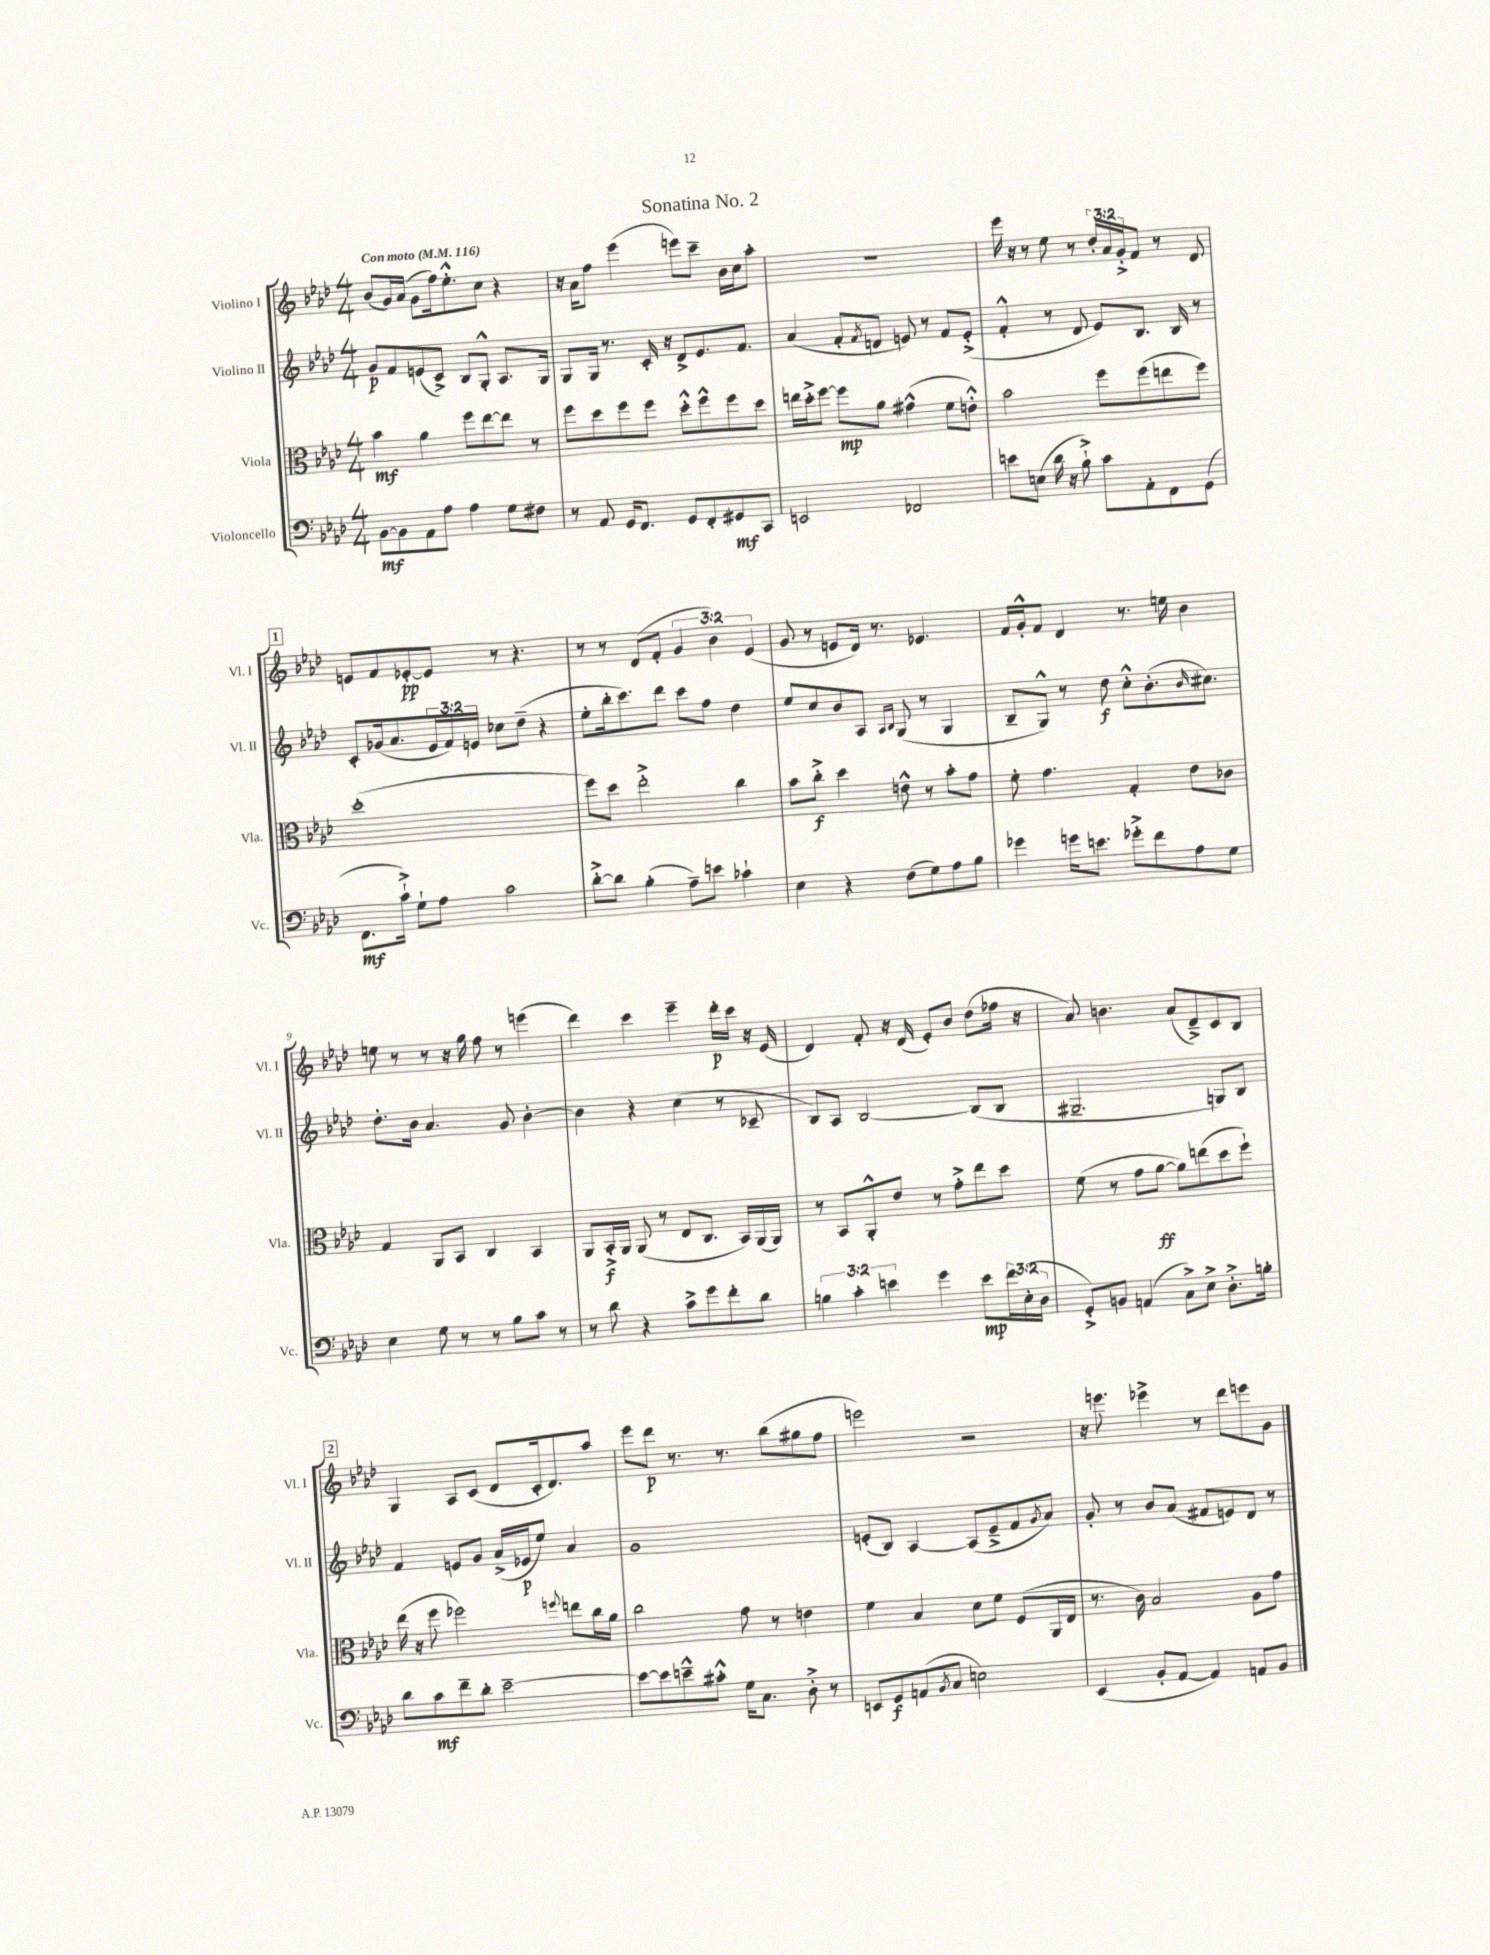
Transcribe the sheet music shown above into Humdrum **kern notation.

**kern	**dynam	**kern	**dynam	**kern	**dynam	**kern	**dynam
*part4	*part4	*part3	*part3	*part2	*part2	*part1	*part1
*staff4	*staff4	*staff3	*staff3	*staff2	*staff2	*staff1	*staff1
*I"Violoncello	*	*I"Viola	*	*I"Violino II	*	*I"Violino I	*
*I'Vc.	*	*I'Vla.	*	*I'Vl. II	*	*I'Vl. I	*
*clefF4	*	*clefC3	*	*clefG2	*	*clefG2	*
*k[b-e-a-d-]	*	*k[b-e-a-d-]	*	*k[b-e-a-d-]	*	*k[b-e-a-d-]	*
*M4/4	*	*M4/4	*	*M4/4	*	*M4/4	*
*MM116	*	*MM116	*	*MM116	*	*MM116	*
=1	=1	=1	=1	=1	=1	=1	=1
!	!	!	!	!	!	!LO:TX:a:B:t=Con moto	!
[8BB-\L	mf	4b-\	mf	8g/L	p	(8b-/L	.
8BB-\]	.	.	.	8f/	.	16g/L)	.
.	.	.	.	.	.	(16a-/JJ	.
8AA-\	.	4a-\	.	(8en/	.	8g\L	.
8A-\J	.	.	.	8c^/J)	.	16ff\k)	.
.	.	.	.	.	.	8.ee-'^^\	.
4A-\	.	8ff\L	.	8B-/L	.	.	.
.	.	[8ee-\	.	8G'^^/J	.	8cc\J	.
8G\L	.	8ee-\J]	.	8.A-/L	.	4r	.
8F#X\J	.	8r	.	.	.	.	.
.	.	.	.	16G/Jk	.	.	.
=2	=2	=2	=2	=2	=2	=2	=2
8r	.	8ff\L	.	8G/L	.	16r	.
.	.	.	.	.	.	16a-\KL	.
8AA-/	.	8dd-\	.	16G/Jk	.	8ff\J	.
.	.	.	.	8.r	.	.	.
16GG/KL	.	8ff\	.	.	.	(4eee-\	.
8.FF/J	.	.	.	.	.	.	.
.	.	8ff\J	.	16c'/	.	.	.
.	.	.	.	16r	.	.	.
8GG/L	.	8dd-'^^\L	.	8d-^/L	.	8eeen\L)	.
8FF'/	.	8ff^^\	.	8.e-/	.	8ccc~\J	.
8GG#X/	mf	8ff\	.	.	.	16b-\LL	.
.	.	.	.	8.f/J	.	16cc\J	.
8CC/J	.	8dd-\J	.	.	.	8aa-'\J	.
=3	=3	=3	=3	=3	=3	=3	=3
2EEn/	.	16een\LL	.	(4a-/	.	1r	.
.	.	16dd-'^\J	.	.	.	.	.
.	.	[8ff\J	.	.	.	.	.
.	.	8ff\L]	mp	8f'/L	.	.	.
.	.	.	.	8qf/	.	.	.
.	.	8a-\J	.	8dn/J	.	.	.
2FF-X/	.	(4g#X^^\	.	8en/)	.	.	.
.	.	.	.	8r	.	.	.
.	.	8f\L	.	8f/L	.	.	.
.	.	8en'^^\J)	.	(8e'^/J	.	.	.
=4	=4	=4	=4	=4	=4	=4	=4
8en\L	.	2b-\	.	4f'^^/	.	16eee-\	.
.	.	.	.	.	.	16r	.
(8En\J	.	.	.	.	.	8r	.
16d-\	.	.	.	8r	.	8ee-\	.
16r	.	.	.	.	.	.	.
8B-`^\)	.	.	.	8d-/	.	8r	.
8c\L	.	8ff\L	.	8e-/L)	.	24dd-'/LL	.
.	.	.	.	.	.	24a-/	.
.	.	.	.	.	.	24g'^/J	.
8AA-'\	.	(8ff\	.	8.B-/J	.	8f/J	.
8FF\	.	8een\	.	.	.	8r	.
.	.	.	.	16B-/	.	.	.
(8GG\J	.	8ff\J)	.	8r	.	8d-/	.
!!LO:LB:g=z
!!LO:REH:place=s1:t=1
=5	=5	=5	=5	=5	=5	=5	=5
8.FF\L	mf	(1dd-'	.	8c'/L	.	8en/L	.
.	.	.	.	(16g-X/k	.	8f/	.
16c`^\Jk)	.	.	.	8.a-/	.	.	.
8G`\L	.	.	.	.	.	[8e-X'/	pp
8A-\J	.	.	.	24e-/L	.	8e-/J]	.
.	.	.	.	24f/)	.	.	.
.	.	.	.	24en/JJ	.	.	.
2c\	.	.	.	8cc-X\L	.	8r	.
.	.	.	.	(8dd-~\J	.	4.r	.
.	.	.	.	4r	.	.	.
=6	=6	=6	=6	=6	=6	=6	=6
[8d-'^\L	.	8ff\L)	.	8ee-'\L	.	8r	.
8d-\J]	.	8dd-\J	.	16bb-'\k	.	8r	.
.	.	.	.	8.ccc\)	.	.	.
(4B-'\	.	2ee-'^\	.	.	.	(8d-/L	.
.	.	.	.	8ddd-\J	.	8f'/J	.
8A-~\L)	.	.	.	8ccc\L	.	6g/	.
8en\J	.	.	.	8ff\J	.	.	.
.	.	.	.	.	.	6b-\)	.
4c-X`\	.	4cc\	.	4dd-\	.	.	.
.	.	.	.	.	.	(6e-/	.
=7	=7	=7	=7	=7	=7	=7	=7
4E-\	.	8b-\L	.	8ee-/L	.	8g/	.
.	.	8cc'^\J	f	8cc/	.	8r	.
4r	.	4dd-\	.	8b-/	.	8en/L	.
.	.	.	.	8A-/J	.	16d-/Jk)	.
.	.	.	.	.	.	8.r	.
.	.	.	.	16qqA-/LL	.	.	.
.	.	.	.	16qqB-/JJ	.	.	.
(8F\L	.	8en^^\	.	(8G/	.	.	.
8G\)	.	8r	.	8r	.	4.e-X/	.
8A-\	.	8b-'\L	.	4G/	.	.	.
8B-\J	.	8g\J	.	.	.	.	.
=8	=8	=8	=8	=8	=8	=8	=8
4g-X\	.	8f'\	.	8B-~/L	.	16f/LL	.
.	.	.	.	.	.	16g'^^/J	.
.	.	4.g\	.	8G^^/J)	.	8f/J	.
16gn\KL	.	.	.	8r	.	4d-/	.
8.en\J	.	.	.	.	.	.	.
.	.	.	.	8dd-\	f	.	.
8g-X'^\L	.	4G'/	.	8cc'^^\L	.	8.r	.
8f\	.	.	.	(8.b-'\	.	.	.
.	.	.	.	.	.	16een\	.
8A-\	.	8e-\L	.	.	.	4b-\	.
.	.	.	.	16qqb-/	.	.	.
.	.	.	.	8.cc#X\J)	.	.	.
8G\J	.	8c-X\J	.	.	.	.	.
!!LO:LB:g=z
=9	=9	=9	=9	=9	=9	=9	=9
4E-\	.	4G/	.	8.dd-'\L	.	8een\	.
.	.	.	.	.	.	8r	.
.	.	.	.	16b-\Jk	.	.	.
8G\	.	8AA-/L	.	4.a-/	.	8r	.
8r	.	8BB-/J	.	.	.	16r	.
.	.	.	.	.	.	16gg\	.
8r	.	4C/	.	.	.	8ff\	.
8B-\L	.	.	.	8g/	.	8r	.
8c\J	.	4BB-/	.	[4b-'\	.	(4eeen\	.
8r	.	.	.	.	.	.	.
=10	=10	=10	=10	=10	=10	=10	=10
8r	.	8AA-/L	.	4b-\]	.	4ddd-\)	.
8d-\	.	16BB-'^/L	f	.	.	.	.
.	.	16AA-/JJ	.	.	.	.	.
4r	.	(8AA-/	.	4r	.	4ccc\	.
.	.	8r	.	.	.	.	.
8c^\L	.	8E-/L	.	(4cc\	.	4eee-~\	.
8g\	.	8.C/J	.	.	.	.	.
8f'\	.	.	.	8r	.	16ddd-'\LL	p
.	.	16BB-/LL)	.	.	.	16ccc\JJ	.
8d-\J	.	(16AA-/	.	8c-X~/	.	16r	.
.	.	16AA-/JJ)	.	.	.	(16e-/	.
=11	=11	=11	=11	=11	=11	=11	=11
6Bn\	.	8r	.	8B-/L)	.	4d-/)	.
.	.	8BB-/L	.	8A-/J	.	.	.
6c'\	.	.	.	.	.	.	.
.	.	8AA-'^^/	.	[2B-/	.	8f'/	.
6en\	.	.	.	.	.	.	.
.	.	8e-/J	.	.	.	16r	.
.	.	.	.	.	.	(16d-/	.
4g\	.	8r	.	.	.	8e-'/L)	.
.	.	8g'^\L	.	.	.	8b-/J	.
8e\L	mp	8ee-\	.	(8B-/L]	.	(8dd-\L	.
24f\L	.	8dd-\J	.	8B-/J	.	16ff-X\Jk	.
(24E-'\	.	.	.	.	.	.	.
.	.	.	.	.	.	16r	.
24D-\JJ	.	.	.	.	.	.	.
=12	=12	=12	=12	=12	=12	=12	=12
8GG'^/L)	.	(8f\	.	2.G#X~/	.	8a-/)	.
8BBn/J	.	8r	.	.	.	4.bn\	.
(4AAn/	.	8g\L	.	.	.	.	.
.	.	[8a-\J	ff	.	.	.	.
8C^\L)	.	8a-\L])	.	.	.	(8a-/L	.
8E-^\J	.	(8een\	.	.	.	8d-~^/)	.
8.D-'^\L	.	8dd-\	.	8Gn/L)	.	8c/	.
.	.	8ff`\J)	.	8B-/J	.	8B-/J	.
16Bn'\Jk	.	.	.	.	.	.	.
!!LO:LB:g=z
!!LO:REH:place=s1:t=2
=13	=13	=13	=13	=13	=13	=13	=13
8d-\L	.	(16ee-\	.	4f/	.	4G/	.
.	.	16r	.	.	.	.	.
8c\	mf	8ff\	.	.	.	.	.
8f~\	.	2ff-X\)	.	8en/L	.	8A-/L	.
8d-'\J	.	.	.	8g/J	.	(8c/J	.
[2e-~\	.	.	.	(16a-^/LL	.	8d-/L	.
.	.	.	.	16e-X/J	p	.	.
.	.	.	.	8ee-/J)	.	16c'/k	.
.	.	.	.	.	.	8.d-/)	.
.	.	8qqffn/	.	.	.	.	.
.	.	8een\L	.	4a-/	.	.	.
.	.	16cc\L	.	.	.	8aa-/J	.
.	.	16a-\JJ	.	.	.	.	.
=14	=14	=14	=14	=14	=14	=14	=14
8e-\L_	.	2cc\	.	1g	.	8eee-\L	.
8e-\]	.	.	.	.	.	8ddd-\J	p
8en~^^\	.	.	.	.	.	8.r	.
8c#X'^^\J	.	.	.	.	.	.	.
.	.	.	.	.	.	8.r	.
16G\KL	.	8g\	.	.	.	.	.
8.C\J	.	.	.	.	.	.	.
.	.	8r	.	.	.	(8bb-\L	.
8D-'^\	.	4en\	.	.	.	8gg#X\	.
8r	.	.	.	.	.	8ff\J	.
=15	=15	=15	=15	=15	=15	=15	=15
8EEn/L	.	4f\	.	(8en'/L	.	2eeen\)	.
8GG/	f	.	.	8B-/J)	.	.	.
(8AAn/	.	4B-/	.	[4A-/	.	.	.
8qBB-/	.	.	.	.	.	.	.
8C/J	.	.	.	.	.	.	.
2En\)	.	8d-\L	.	(8A-/L]	.	2r	.
.	.	8f\J	.	8e~^/	.	.	.
.	.	(8F/L	.	8f/	.	.	.
.	.	.	.	8qg/	.	.	.
.	.	16AA-/L	.	8a-/J)	.	.	.
.	.	16E-/JJ	.	.	.	.	.
=16	=16	=16	=16	=16	=16	=16	=16
(4EE-/	.	8.r	.	8g'/	.	16r	.
.	.	.	.	.	.	8.eeen\	.
.	.	.	.	8r	.	.	.
.	.	16c\)	.	.	.	.	.
8BB-'/L	.	2B-/	.	8b-/L	.	4eee-X^\	.
[8AA-/J	.	.	.	(8a-/J	.	.	.
4AA-/])	.	.	.	8f#X/L	.	8r	.
.	.	.	.	8en/)	.	8ddd-\L	.
8AAn/L	.	8A-\L	.	8d-/J	.	8eeen\	.
8BB-/J	.	8g\J	.	8r	.	8g\J	.
==	==	==	==	==	==	==	==
*-	*-	*-	*-	*-	*-	*-	*-
